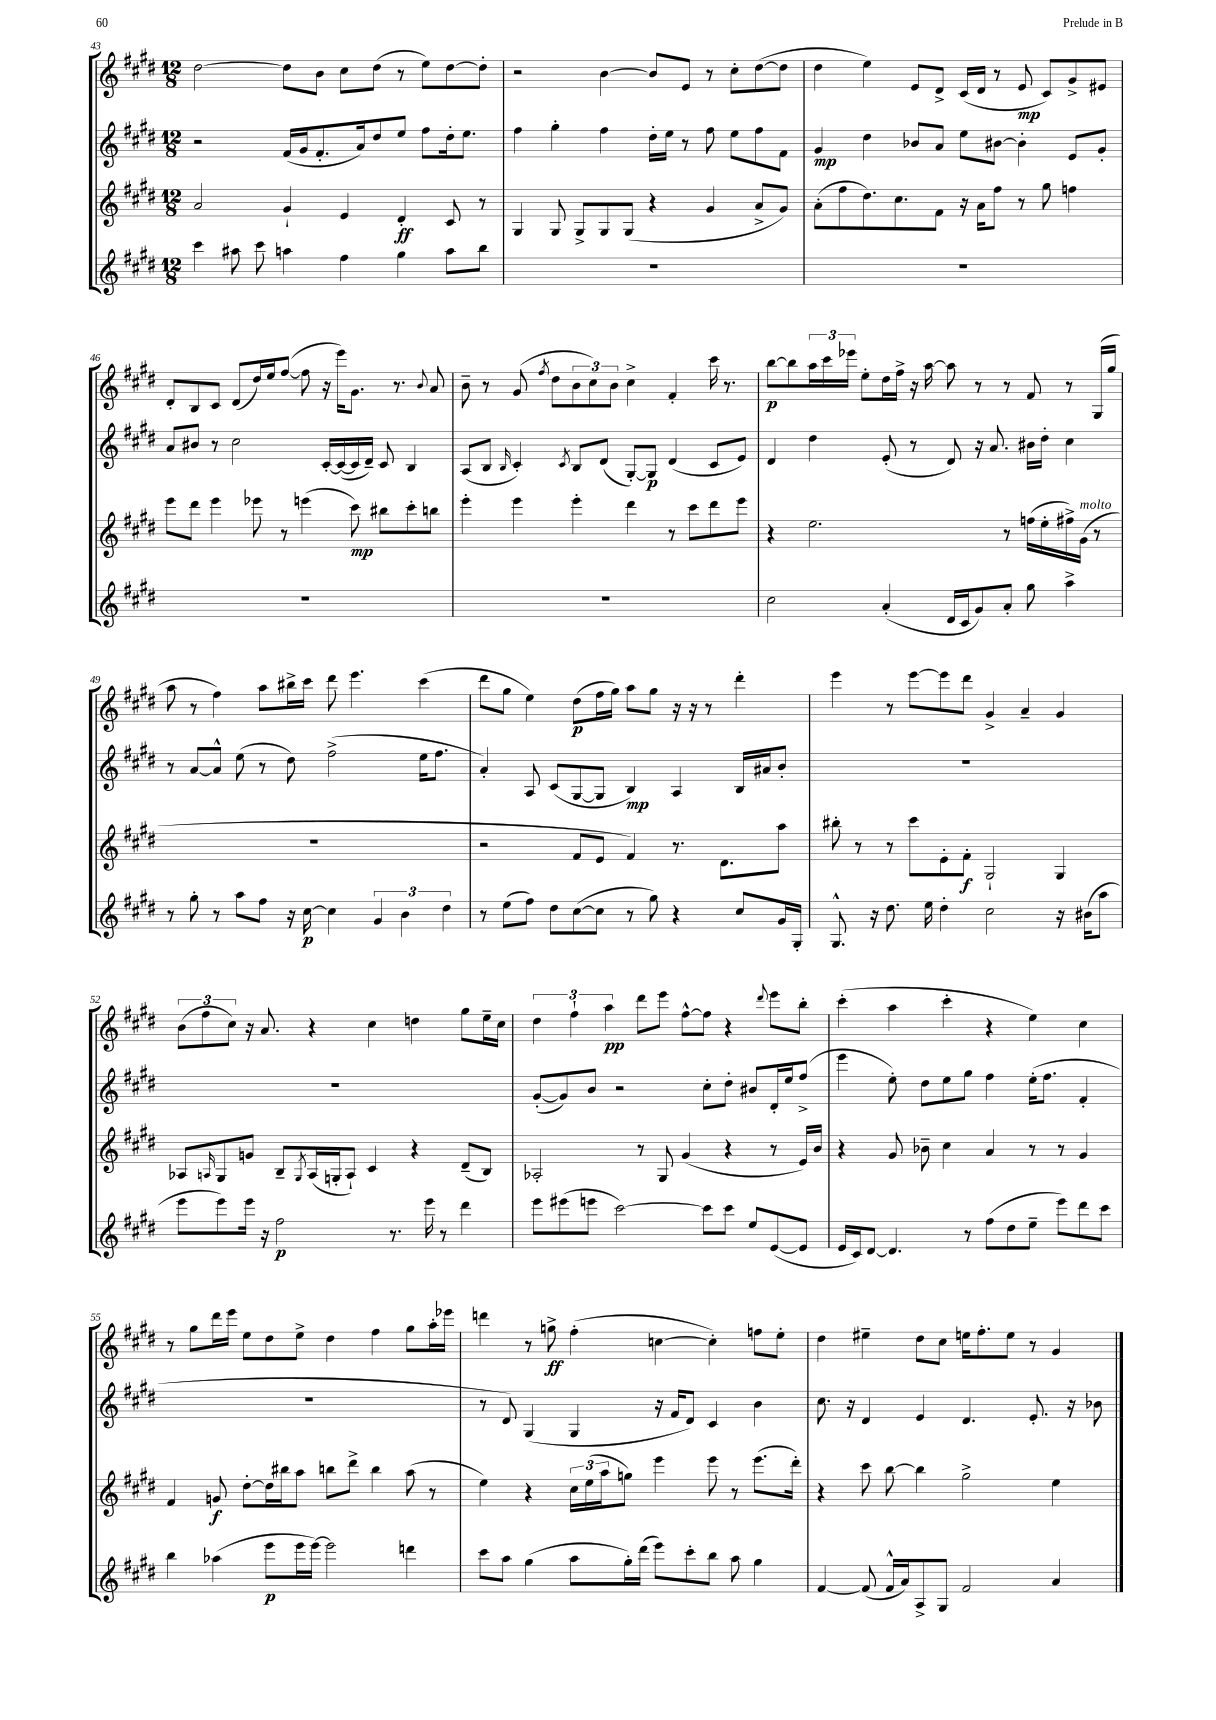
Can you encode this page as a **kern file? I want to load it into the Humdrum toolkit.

**kern	**kern	**kern	**kern
*staff4	*staff3	*staff2	*staff1
*clefG2	*clefG2	*clefG2	*clefG2
*k[f#c#g#d#]	*k[f#c#g#d#]	*k[f#c#g#d#]	*k[f#c#g#d#]
*M12/8	*M12/8	*M12/8	*M12/8
4ccc#	2a	2r	[2dd#
8aa#	.	.	.
8ccc#	.	.	.
4aa	4g#`	(16f#	8dd#]
.	.	16g#	.
.	.	8.f#'	8b
4ff#	4e	.	8cc#
.	.	16a)	.
.	.	8dd#	(8dd#
4gg#	4d#'	8ee	8r
.	.	8ff#	8ee)
8aa	8c#	16dd#'	[8dd#
.	.	8.ee	.
8bb	8r	.	8dd#']
=	=	=	=
1.r	4G#	4ff#	2r
.	8G#	4gg#'	.
.	8G#^	.	.
.	8G#	4ff#	[4b
.	(8G#	.	.
.	4r	16dd#'	8b]
.	.	16ee	.
.	.	8r	8e
.	4g#	8ff#	8r
.	.	8ee	8cc#'
.	8a^	8ff#	([8dd#
.	8g#)	8f#	8dd#]
=	=	=	=
1.r	(8a'	4g#	4dd#
.	8ff#	.	.
.	8.dd#)	4dd#	4ee)
.	8.cc#	.	.
.	.	8b-	8e
.	8f#	8a	8d#^
.	16r	8ee	(16c#
.	16a	.	16d#
.	8ff#	[8b#	8r
.	8r	4b#']	8e
.	8gg#	.	8c#)
.	4ff	8e	8g#^
.	.	8g#'	8e#
=	=	=	=
1.r	8eee	8a	8d#'
.	8ddd#	8b#	8B
.	4eee	8r	8c#
.	.	2cc#	(8d#
.	8eee-	.	16dd#)
.	.	.	16ee
.	8r	.	([8ff#
.	(4eee	.	8ff#]
.	.	[16c#'	16r
.	.	(16c#_	16eee)
.	8ccc#)	16c#]	8.g#
.	.	16d#~)	.
.	8bb#	8c#	.
.	.	.	8.r
.	8ccc#'	4B	.
.	.	.	8qqb
.	8bb	.	8a
=	=	=	=
1.r	4eee'	(8A	8b~
.	.	8B	8r
.	.	16qqB	.
.	4eee	4c#')	(8g#
.	.	.	8qff#
.	.	.	8dd#
.	.	8qc#	.
.	4eee'	8B	12b
.	.	.	12cc#)
.	.	(8d#	.
.	.	.	12b
.	4ddd#	[8G#')	4cc#^
.	.	8G#]	.
.	8r	(4d#	4f#'
.	8ccc#	.	.
.	8ddd#	8c#	16ccc#
.	.	.	8.r
.	8eee	8e)	.
=	=	=	=
2cc#	4r	4d#	[8bb
.	.	.	8bb]
.	2.ee	4dd#	24aa
.	.	.	24ccc#
.	.	.	24eee-
.	.	.	8ee'
(4a'	.	(8e'	16dd#
.	.	.	16ff#^
.	.	8r	16r
.	.	.	[16aa
16d#	.	8d#)	8aa]
16c#	.	.	.
8g#)	.	16r	8r
.	.	8.a	.
8a'	8r	.	8r
8gg#	(16ff	16b#	8f#
.	16ee'	16dd#'	.
4aa^	16ff#^)	4cc#	8r
.	(16g#	.	.
.	8r	.	(16G#
.	.	.	16gg#
=	=	=	=
8r	1.r	8r	8aa
8gg#'	.	[8a	8r
8r	.	8a^^]	4ff#)
8aa	.	(8ee	.
8ff#	.	8r	8aa
16r	.	8dd#)	16bb#^
[16cc#	.	.	16ccc#
4cc#]	.	(2ff#^	8ddd#
.	.	.	4.eee
6g#	.	.	.
6b	.	.	.
.	.	16ee	(4ccc#
.	.	8.ff#	.
6dd#	.	.	.
=	=	=	=
8r	2r	4a')	8ddd#
(8ee	.	.	8gg#
8ff#)	.	8A	4ee)
8dd#	.	(8c#	.
([8cc#	8f#	[8G#	(8dd#
8cc#]	8e	8G#]	16ff#
.	.	.	16gg#)
8r	4f#)	4B)	8aa
8gg#)	.	.	8gg#
4r	8.r	4A	16r
.	.	.	16r
.	.	.	8r
.	8.d#	.	.
8cc#	.	16B	4ddd#'
.	.	16a#	.
16g#	8aa	8b'	.
16G#'	.	.	.
=	=	=	=
8.G#^^	8bb#'	1.r	4eee
.	8r	.	.
16r	.	.	.
8.dd#	8r	.	8r
.	8ccc#	.	[8eee
16ee	.	.	.
4dd#'	8e'	.	8eee]
.	8f#'	.	8ddd#
2cc#	2G#`	.	4g#^
.	.	.	4a~
16r	4G#	.	4g#
(16b#	.	.	.
8aa	.	.	.
=	=	=	=
8eee	8A-	1.r	(12b
.	.	.	12ff#
.	16qqA	.	.
8eee)	8G#	.	.
.	.	.	12cc#)
16eee	8g	.	16r
16r	.	.	8.a
2ff#	8B~	.	.
.	8qG#	.	.
.	(16A	.	4r
.	16G'	.	.
.	8A`)	.	.
.	4c#	.	4cc#
8.r	.	.	.
.	4r	.	4dd
16eee	.	.	.
8r	.	.	.
4ddd#	(8d#~	.	8gg#
.	8B)	.	16ee~
.	.	.	16cc#
=	=	=	=
8eee	2A-'	([8g#'	6dd#
(8eee#	.	8g#])	.
.	.	.	6ff#`
8eee	.	8b	.
.	.	.	6aa
[2ccc#)	.	2r	.
.	8r	.	8ddd#
.	8G#	.	8eee
.	(4g#	.	[8ff#^^
8ccc#]	.	8cc#'	8ff#]
8ccc#	4r	8dd#'	4r
8ee	.	8b#	.
.	.	.	8qqddd#
([8e	8r	16d#'	8eee
.	.	16ee	.
8e]	16e)	(8ff#^	8bb'
.	16b	.	.
=	=	=	=
16e	4r	4eee	(4ccc#'
16c#)	.	.	.
[8d#	.	.	.
4.d#]	8g#	8ee')	4aa
.	8b-~	8dd#	.
.	4cc#	8ee	4ccc#'
8r	.	8gg#	.
(8ff#	4a	4ff#	4r
8dd#	.	.	.
8ee~	8r	(16ee'	4ee)
.	.	8.ff#	.
8eee)	8r	.	.
8ddd#	4g#	4f#'	4cc#
8ccc#	.	.	.
=	=	=	=
4bb	4f#	1.r	8r
.	.	.	8gg#
(4aa-	8g	.	16ddd#
.	.	.	16eee
.	[8dd#'	.	8ee
8eee	16dd#]	.	8dd#
.	16bb#	.	.
16eee	8aa	.	8ee^
[16eee)	.	.	.
2eee]	8bb	.	4dd#
.	8ddd#^	.	.
.	4bb	.	4ff#
4ddd	(8aa	.	8gg#
.	8r	.	16aa'
.	.	.	16eee-
=	=	=	=
8ccc#	4ee)	8r	4ddd
8aa	.	8d#)	.
(4gg#	4r	(4G#	8r
.	.	.	8gg^
8aa	24cc#	4G#	(4ff#'
.	(24ee	.	.
.	24aa	.	.
16gg#')	8gg)	.	.
(16ddd#	.	.	.
8eee)	4eee	16r	[4cc
.	.	16f#	.
8ccc#'	.	8d#)	.
8bb	8eee	4c#	4cc'])
8aa	8r	.	.
4gg#	(8.eee	4b	8ff
.	.	.	8ee'
.	16ddd#')	.	.
=	=	=	=
[4f#	4r	8.cc#	4dd#
.	.	16r	.
(8f#]	8ccc#	4d#	4ee#~
16f#^^	[8bb	.	.
16a)	.	.	.
8A^	4bb]	4e	8dd#
8G#	.	.	8cc#
2f#	2gg#^	4.d#	16ee
.	.	.	8.ff#'
.	.	.	8ee
.	.	8.e'	8r
4a	4ee	.	4g#
.	.	16r	.
.	.	8b-	.
==	==	==	==
*-	*-	*-	*-
